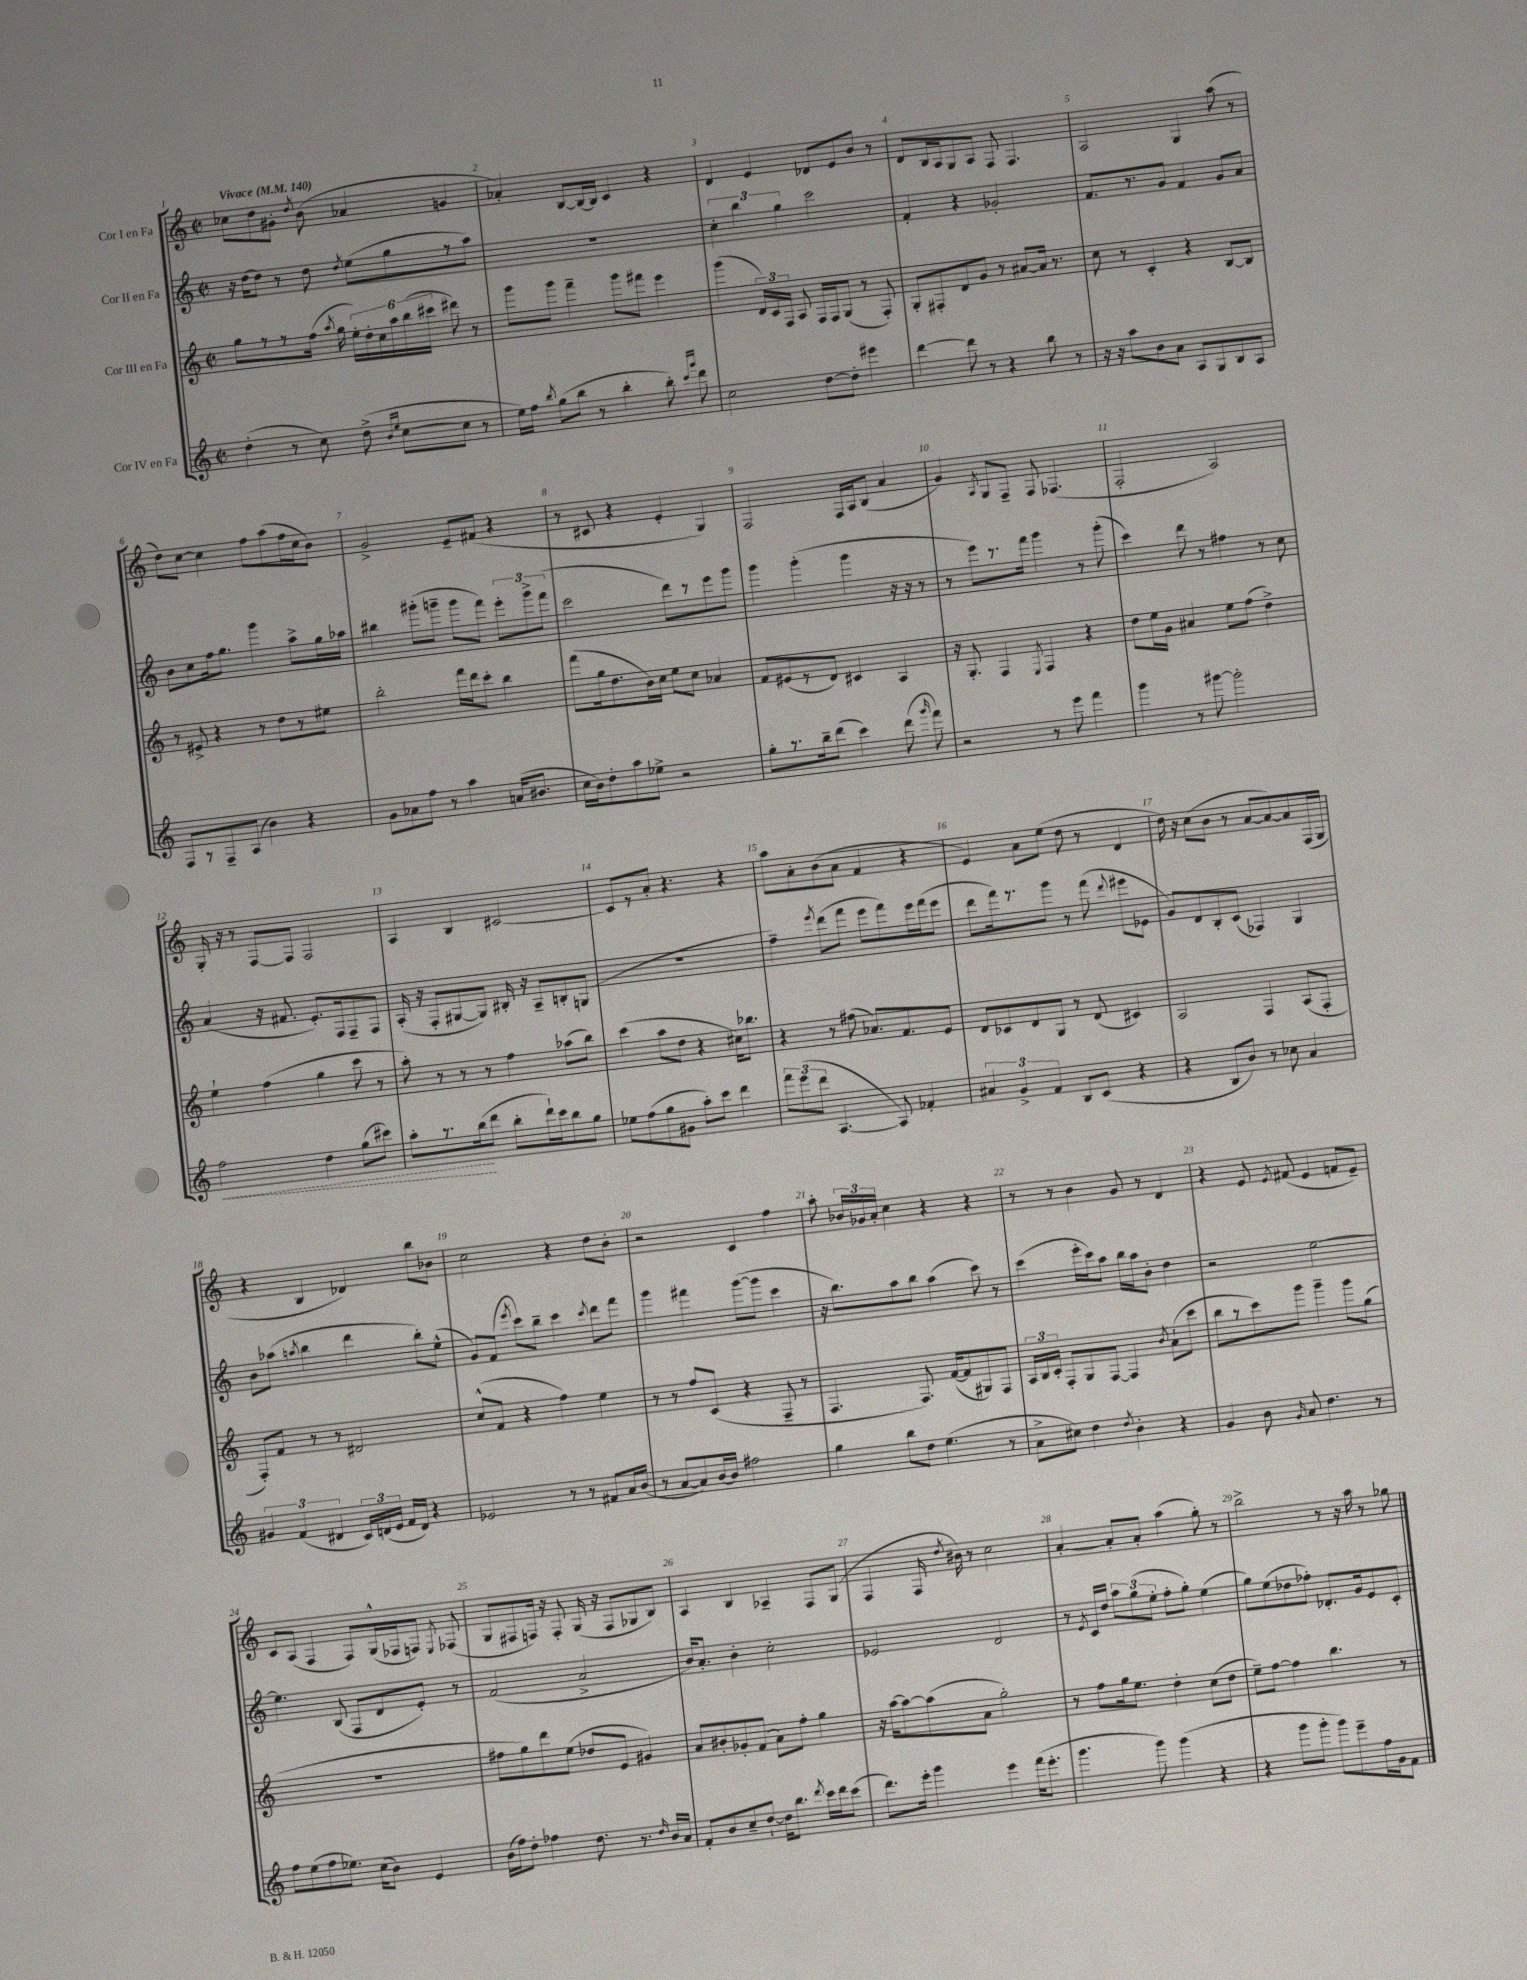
<<
\new StaffGroup <<
\new Staff = "s0" \with { instrumentName = "Cor I en Fa" } {
    \clef treble \key c \major \defaultTimeSignature \time 2/2 \tempo "Vivace" 4 = 140
    \autoBeamOff ces''8[ d''8 gis'8]-. \acciaccatura { d''8 } b'8( aes'4 g'4 |
    aes'4-.) b8[~ b16~ b16] c'4 r4 |
    d'4 e'4 des'8[ e'8 b'8] r8 |
    d'8[ b16 a16 g8 a8] f8 f4. |
    a2 g4 a''8( r8 |
    d''8[) c''8]~ c''4 f''8[ a''8( f''16 c''16 b'8]) |
    g'2-> e'8[-- fis'8]( r4 |
    r8 cis'8 r4 e'4-. g4) |
    f2 f16[ a16 b8]( a'4 |
    g'4) \acciaccatura { a8 } g8[ f8]-- f8 fes4.( |
    f2-. a2) |
    g16-. r16 r8 f8[~ f8] f2 |
    a4 b4 cis'2~ |
    cis'8[ r8 a'8]-. r4. r4 |
    a''8[ a'8-. b'8( a'8] f'4 r4 |
    e'4) a'8[ e''8]( d''8 r8 d'4 |
    d''16) r16 c''8[( b'8] r8 a'8[~ a'8~) a'8 f16( g16] |
    r4 b4 des'4) b''8[ bes'8] |
    c''2 r4 d''8[ b'8]-. |
    r2 c'4 f''4 |
    a''8-. \tuplet 3/2 { bes'16[ ges'16 a'16]-. } c''4 r4 r4 |
    r8 r8 b'4 g'8 r8 d'4 |
    r4 e'8 \acciaccatura { e'8 } fis'8( e'4 f'8[ e'8]--) |
    c'8[ a8]( f4 f8[) g16-^( fes16 f8]) \acciaccatura { e8 } fes8( |
    g8[ fis8 f16]) r16 f8-. g16( r16 f8[ ges8 b8]) |
    a4 b4 aes4-- f8[ g8]( |
    f4 f16 \acciaccatura { d''8 } bis'16) r8 c''2 |
    a'4~-. a'8[-. a'8]-. a''4( g''8-.) r8 |
    b''2-> r8 r16 a''16 r8 ges''8 \bar "|." |
}
\new Staff = "s1" \with { instrumentName = "Cor II en Fa" } {
    \clef treble \key c \major \defaultTimeSignature \time 2/2
    \autoBeamOff r16 d''16[~ d''8] r8 d''8 \acciaccatura { d''8 } e''8[( g''8 r8 a''8]) |
    R1 |
    \tuplet 3/2 { c''4-. b''4 g''4 } c'''2 |
    f'4-. r4 ges'2-. |
    f'8.[ r8. g'8] f'4 g'8[ a'8] |
    b'8[ c''8 f''16 g''8.] g'''4 a''8[-> g''16 aes''16] |
    bis''4 gis'''8[-.( g'''8]-- g'''8[ f'''8]) \tuplet 3/2 { e'''8[-. g'''8-> f'''8]( } |
    c'''2 d'''8[) r8 e'''8 g'''8] |
    g'''4 g'''4-.( g'''4 r16 r16 r8 |
    r8 e'''8[) r8. f'''16] g'''4 r8 g'''8-.( |
    c'''4) d'''8 r8 fis''4 r8 c''8 |
    a'4( r16 fis'8. e'8.[-.) f16 f8-- f8] |
    a16-.( r16 f8[-. gis8~ gis8]) bis16-. r16 a8[-- b8-. g8]( |
    R1 |
    f''4--) \acciaccatura { e'''8 } d'''8[( f'''8] e'''8[ f'''8) e'''16 f'''16( e'''8] |
    d'''8[ f'''16) r8. g'''8] r8 f'''8( \appoggiatura { d'''8 } eis'''8[ ees'8] |
    g'8[) d'8 b8-. c'8]( fes4) g4 |
    b'8[ aes''8]( \acciaccatura { a''8 } b''4 d'''4 b''8[-.) e''8]-^( |
    g'8[) f'8]( \acciaccatura { e'''8 } c'''8[) b''8]-- c'''4 \acciaccatura { c'''8 } d'''8[ f'''8] |
    g'''4 fis'''4 g'''8[~( g'''8] c'''4 |
    r16 b''8.[) a''8 b''8] a''4( c'''8) r8 |
    c'''4( e'''16[-. c'''16) a''8] b''16[ a''16 b'8]-. d''4 |
    r2 e''2~ |
    e''4. b8( f8[ d'8 e'8]-.) r8 |
    f'2( a'2-> |
    b'16[) a'8.]-. b'4-. c''2-. |
    ees'2 d'2 |
    r8 \acciaccatura { e'8 } c'16[ d''16] \tuplet 3/2 { a''8[ g''8( e''8]-. } f''8[-. g''8]-.) e''4( |
    g''8[) e''8( des''8 fes''8]-.) des'8.[-. g'16 e'8 c'8]-. \bar "|." |
}
\new Staff = "s2" \with { instrumentName = "Cor III en Fa" } {
    \clef treble \key c \major \defaultTimeSignature \time 2/2
    \autoBeamOff g''8[ r8 r8 f''16]( \acciaccatura { a''8 } g''16 \tuplet 6/4 { e''16[-.) d''16-. c''16 a''16 b''16( cis'''16] } dis'''8) r8 |
    g'''8[ g'''8] f'''4-- g'''8[ fis'''8] e'''4 |
    g'''4( \tuplet 3/2 { d'16[) c'16 f16] } a8 f16[ f16 g8]( r8 f8-.) |
    g8[-. fis8-. d'8 g'8] r8 ais'8[~ ais'16] r8. |
    c''8 r8 c'4-. r4 b8[~ b8] |
    r8 eis'8-> r4 r8 d''8[ r8 eis''8] |
    b''2-. f'''16[ d'''16 c'''8]-. b''4 |
    f'''8[( g''16 d''8. b'16) c''16] e''8[ c''8] aes'4 |
    f'8[ eis'8( r8 d'8]) cis'4 a4 |
    r16 g8.-. f4 \acciaccatura { e8 } f4 r4 |
    d''8[ e''16 g'16] ais'4 e''8[ f''8]( d''4->) |
    e''4-! f''4( g''4 c'''8 r8 |
    a''8-.) r8 r8 r8 f''4 aes''8[( b''8]) |
    c'''4( a''8[ d''8] r4 cis''16[) bes''8.] |
    r4 r8 fis''8( aes'8.[) f'8. e'8] |
    d'8[ ces'8 d'8 g8] r8 d'8( cis'4) |
    a2 f4 a8[( f8]-. |
    f8[-.) f'8] r8 r8 dis'2 |
    c''8[-^( f'8] r4 f''4) e''4 |
    r8 r8 f''8[ c'8]( r4 f8-- r8 |
    f4. f8.) f'16[~( f'8 gis8) f8] |
    \tuplet 3/2 { a16[ b16 c'16]-. } f8[-. g8 f8]~ f4 \acciaccatura { b'8 } a'8[-!( c'''8] |
    b''8[ r8 c'''8) g'''8] g'''4-- g'''8[ g''8]( |
    R1 |
    fis''8[ g''8) d'''8 e''8]( des''8[ e'8] gis'4) |
    a'8[ bis'8-. ges'8-. f'8]( a'8[) f''8]-. g''4 |
    r16 a''16[~ a''8~ a''8( a'8] g''2-.) |
    r8 f''8[ g''16 e''8.] d''4-. c''8[( d''8] |
    e''8[--) f''8]~ f''4 b''4. r8 \bar "|." |
}
\new Staff = "s3" \with { instrumentName = "Cor IV en Fa" } {
    \clef treble \key c \major \defaultTimeSignature \time 2/2
    \autoBeamOff d''4-.( r8 c''8) d''8->( \grace { b'16[ e''16] } c''8[~ c''8] r8 |
    e''16[) f''16] \acciaccatura { b''8 } g''8[( b''8] r8 b''4-. b''8-.) \grace { c'''16[ g'''16] } d'''8 |
    c''2 d''8[~ d''8]-. eis'''4 |
    d'''4~ d'''8 r8 r4 b''8 r8 |
    r16 r16 a''8[ b'8 a'8] a8[ g8 b8 a8] |
    f8[ r8 f8-- a8]( b'4) r4 |
    g'8[ aes'8 f''8] r8 a''4 a'16[( bis'8.] |
    c''16[ b'16) d''8-. a''8 ees''8]-> r2 |
    g''8[-. r8. b''16-- d'''8]( c'''4) d'''8( \grace { g'''16 } f'''8) |
    r2 r8 e'''8 f'''4 |
    g'''4 r8 gis'''8~ gis'''2-. |
    \once \override Hairpin.style = #'dashed-line f''2\< d''4 g''8[( cis'''8]) |
    a''8[-. r8. b''16\!( d'''8] b''8[-. d'''16-!) c'''16 b''8 g''8] |
    ees''8[ f''8( g''8 gis'8] a''8[-.) c'''8] d'''4 |
    \tuplet 3/2 { f'''8[ e'''8( d'''8] } a4.~ a8) fes'4-. |
    \tuplet 3/2 { ais'4 g'4-> f'4 } b8[ c'8]( r4 |
    r4 b8[ b'8]) r8 ces''8 a'4 |
    \tuplet 3/2 { gis'4 f'4( dis'4 } \tuplet 3/2 { c'16[) d'16( e'16] } f'16[ d'16]) r4 |
    ees'2 r8 r8 fis'8[ a'16 b'16]( |
    r8 a'8[~ a'8) b'16~ b'16] fis''2 |
    g''4 b''8[ d''8] e''4.( r8 |
    a'8[-> cis''8]) d''4 \acciaccatura { d''8 } b'4-. r4 |
    g'4 b'8 \grace { g'16 } a'8 d''4. r8 |
    f''8[ e''8( f''8 ees''8.]) c''16[( b'8]) e'4 |
    b'16[( f''16) d''8]-. fes''4 d''8. r8. \grace { d''16 } b'16[ a'16] |
    f'8[-. b'8 c''8-- d''8]~-! d''16[ b''8.] \acciaccatura { d'''8 } c'''16[ d'''16 c'''8]( |
    d'''8.[) e'''16]-. g'''4 e'''4 f'''16[( e'''8.]-. |
    g'''4. g'''8) g'''4( r4 |
    r4 g'''8[ g'''8]-. g'''8[) e'''8-- f''16 g'16 f'8] \bar "|." |
}
>>
>>
\layout { \context { \Score \override BarNumber.break-visibility = ##(#f #t #t) barNumberVisibility = #all-bar-numbers-visible } }
